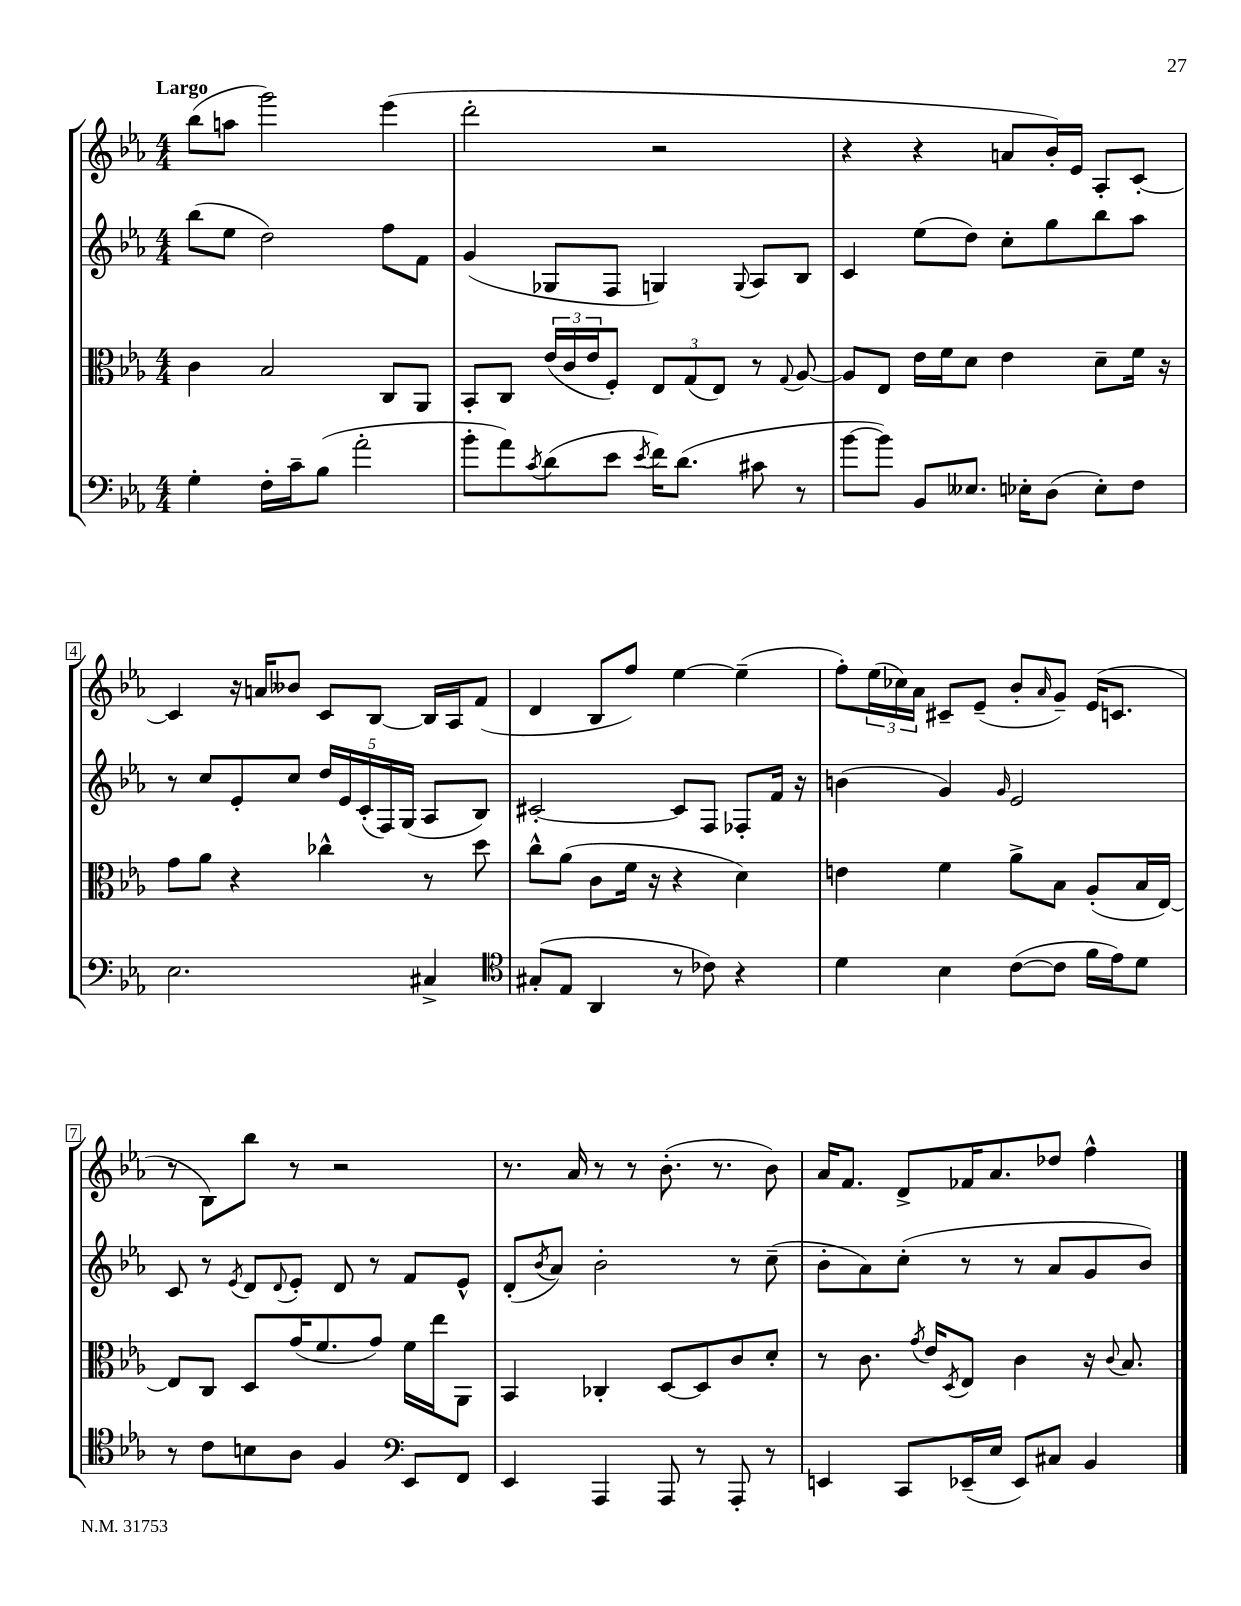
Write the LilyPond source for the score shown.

<<
\new StaffGroup <<
\new Staff = "s0" {
    \clef treble \key ees \major \numericTimeSignature \time 4/4 \tempo "Largo"
    bes''8( a''8 g'''2) ees'''4( |
    d'''2-. r2 |
    r4 r4 a'8 bes'16-.) ees'16 aes8-. c'8~-. |
    c'4 r16 a'16 beses'8 c'8 bes8~ bes16 aes16 f'8( |
    d'4 bes8 f''8) ees''4~ ees''4--( |
    f''8-.) \tuplet 3/2 { ees''16( ces''16) aes'16 } cis'8-- ees'8--( bes'8-. \grace { aes'16 } g'8--) ees'16( c'8. |
    r8 bes8) bes''8 r8 r2 |
    r8. aes'16 r8 r8 bes'8.-.( r8. bes'8) |
    aes'16 f'8. d'8-> fes'16 aes'8. des''8 f''4-^ \bar "|." |
}
\new Staff = "s1" {
    \clef treble \key ees \major \numericTimeSignature \time 4/4
    bes''8( ees''8 d''2) f''8 f'8 |
    g'4( ges8 f8 g4) \appoggiatura { g8 } aes8 bes8 |
    c'4 ees''8( d''8) c''8-. g''8 bes''8 aes''8 |
    r8 c''8 ees'8-. c''8 \tuplet 5/4 { d''16 ees'16 c'16-.( f16) g16( } aes8 bes8) |
    cis'2~-. cis'8 f8 fes8-. f'16 r16 |
    b'4( g'4) \grace { g'16 } ees'2 |
    c'8 r8 \acciaccatura { ees'8 } d'8 \appoggiatura { d'8 } ees'8-. d'8 r8 f'8 ees'8-^ |
    d'8-.( \acciaccatura { bes'8 } aes'8) bes'2-. r8 c''8--( |
    bes'8-. aes'8) c''8-.( r8 r8 aes'8 g'8 bes'8) \bar "|." |
}
\new Staff = "s2" {
    \clef alto \key ees \major \numericTimeSignature \time 4/4
    c'4 bes2 c8 aes,8 |
    bes,8-. c8 \tuplet 3/2 { ees'16( c'16 ees'16 } f8-.) \tuplet 3/2 { ees8 g8( ees8) } r8 \appoggiatura { g8 } aes8~ |
    aes8 ees8 ees'16 f'16 d'8 ees'4 d'8-- f'16 r16 |
    g'8 aes'8 r4 ces''4-^ r8 d''8 |
    c''8-^ aes'8( c'8 f'16 r16 r4 d'4) |
    e'4 f'4 aes'8-> bes8 aes8-.( bes16 ees16~) |
    ees8 c8 d8 g'16( f'8. g'8) f'16 ees''16 aes,8 |
    bes,4 ces4-. d8~ d8 c'8 d'8-. |
    r8 c'8. \acciaccatura { g'8 } ees'16 \acciaccatura { d8 } ees8 c'4 r16 \appoggiatura { c'8 } bes8. \bar "|." |
}
\new Staff = "s3" {
    \clef bass \key ees \major \numericTimeSignature \time 4/4
    g4-. f16-. c'16-- bes8( aes'2-. |
    bes'8-. aes'8) \acciaccatura { c'8 } d'8( ees'8 \acciaccatura { ees'8 } f'16) d'8.( cis'8 r8 |
    bes'8~ bes'8) bes,8 eeses8. ees16-. d8( ees8-.) f8 |
    ees2. cis4-> |
    \clef tenor gis8-.( ees8 aes,4 r8 ces'8) r4 |
    d'4 bes4 c'8~( c'8 f'16 ees'16) d'8 |
    r8 c'8 b8 aes8 f4 \clef bass ees,8 f,8 |
    ees,4 aes,,4 aes,,8 r8 aes,,8-. r8 |
    e,4 c,8 ees,16--( ees16 ees,8) cis8 bes,4 \bar "|." |
}
>>
>>
\layout { \context { \Score \override BarNumber.stencil = #(make-stencil-boxer 0.1 0.3 ly:text-interface::print) } }
